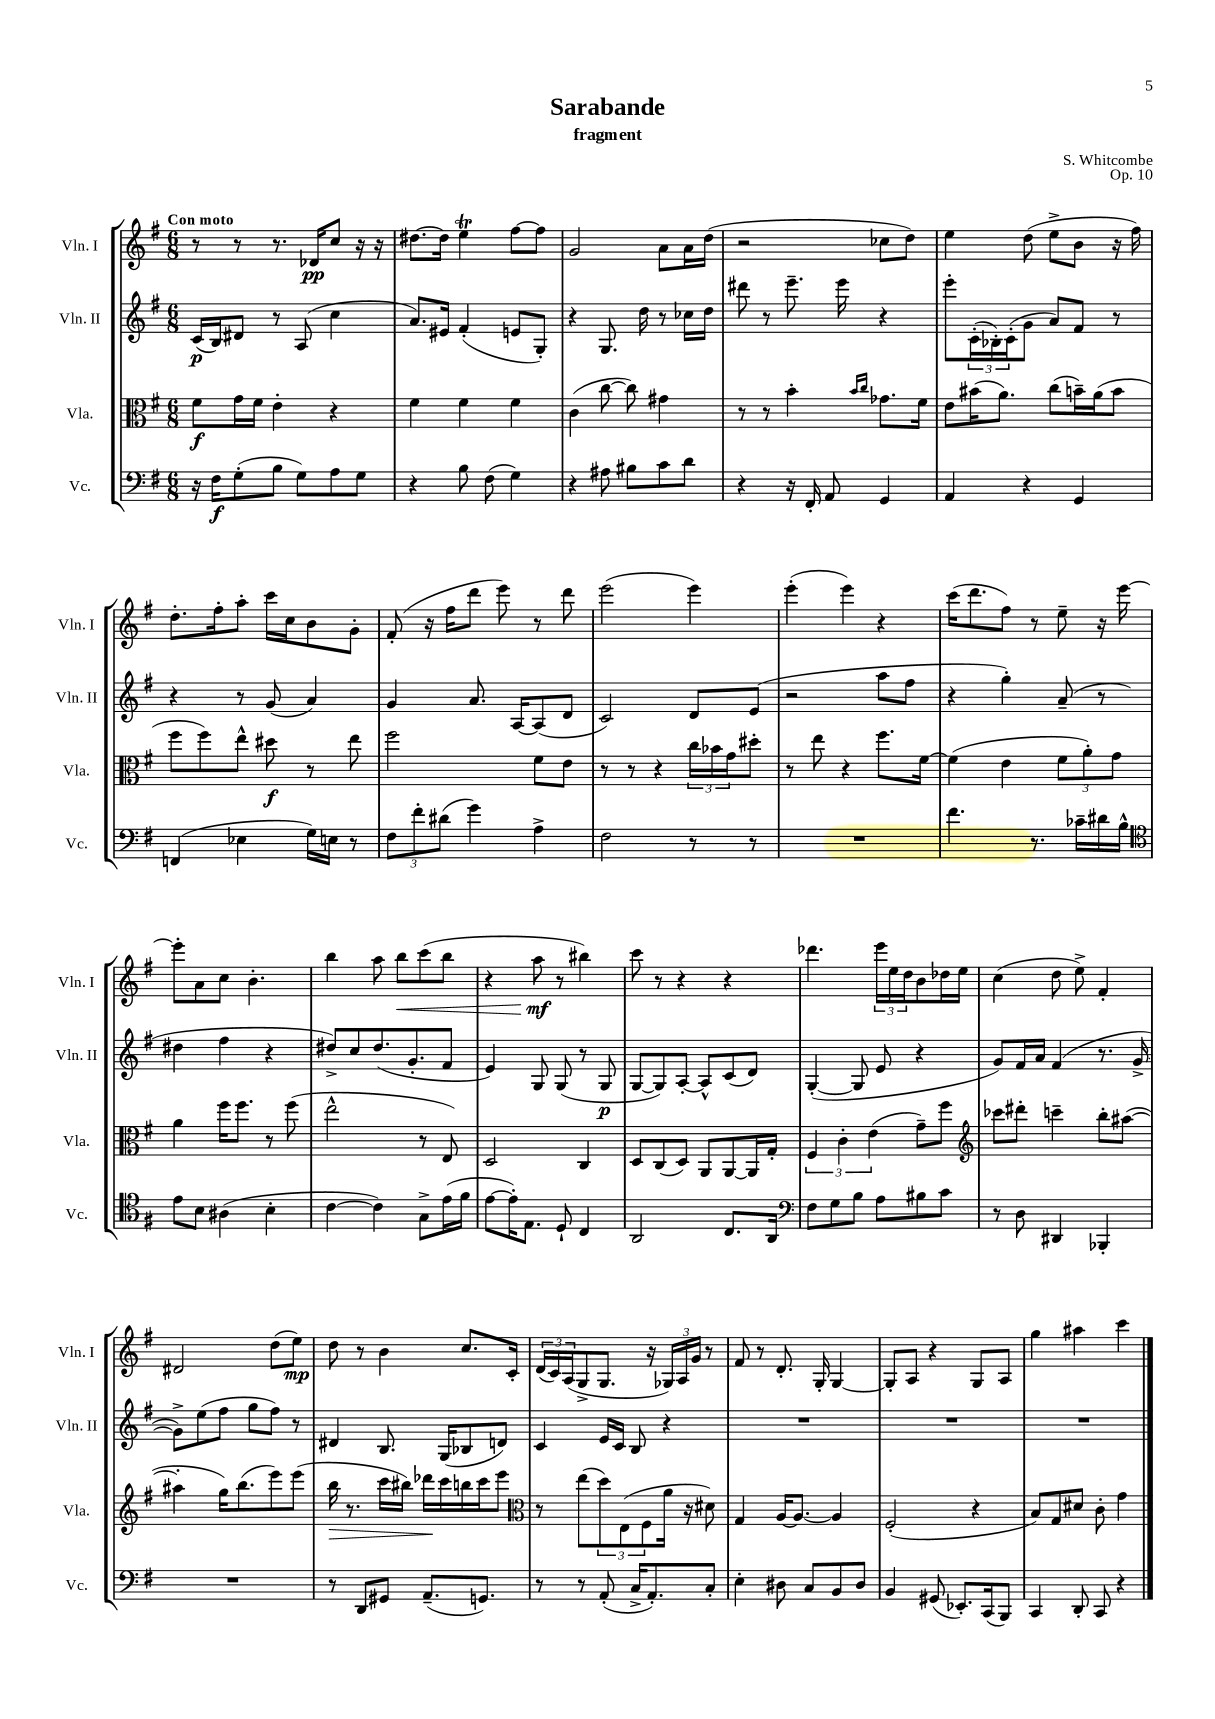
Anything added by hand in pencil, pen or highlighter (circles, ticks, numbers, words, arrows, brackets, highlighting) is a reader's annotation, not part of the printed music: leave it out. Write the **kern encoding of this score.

**kern	**dynam	**kern	**dynam	**kern	**dynam	**kern	**dynam
*part4	*part4	*part3	*part3	*part2	*part2	*part1	*part1
*staff4	*staff4	*staff3	*staff3	*staff2	*staff2	*staff1	*staff1
*I"Vc.	*	*I"Vla.	*	*I"Vln. II	*	*I"Vln. I	*
*I'Vc.	*	*I'Vla.	*	*I'Vln. II	*	*I'Vln. I	*
*clefF4	*	*clefC3	*	*clefG2	*	*clefG2	*
*k[f#]	*	*k[f#]	*	*k[f#]	*	*k[f#]	*
*M6/8	*	*M6/8	*	*M6/8	*	*M6/8	*
=1	=1	=1	=1	=1	=1	=1	=1
!	!	!	!	!	!	!LO:TX:a:B:t=Con moto	!
16r	.	8f#\L	f	(16c/LL	p	8r	.
16F#\KL	f	.	.	16B/J)	.	.	.
(8G'\	.	16g\L	.	8d#X/J	.	8r	.
.	.	16f#\JJ	.	.	.	.	.
8B\J	.	4e'\	.	8r	.	8.r	.
8G\L)	.	.	.	(8A/	.	.	.
.	.	.	.	.	.	16d-X/KL	pp
8A\	.	4r	.	4cc\	.	8cc/J	.
8G\J	.	.	.	.	.	16r	.
.	.	.	.	.	.	16r	.
=2	=2	=2	=2	=2	=2	=2	=2
4r	.	4f#\	.	8.a/L)	.	[8.dd#X\L	.
.	.	.	.	16e#X/Jk	.	16dd#\Jk]	.
8B\	.	4f#\	.	(4f#'/	.	4eeT\	.
(8F#\	.	.	.	.	.	.	.
4G\)	.	4f#\	.	8en/L	.	[8ff#\L	.
.	.	.	.	8G'/J)	.	8ff#\J]	.
=3	=3	=3	=3	=3	=3	=3	=3
4r	.	(4c\	.	4r	.	2g/	.
8A#X\	.	[8cc\	.	8.G/	.	.	.
8B#X\L	.	8cc\])	.	.	.	.	.
.	.	.	.	16dd\	.	.	.
8c\	.	4g#X\	.	8r	.	8a\L	.
8d\J	.	.	.	16cc-X\LL	.	16a\L	.
.	.	.	.	16dd\JJ	.	(16dd\JJ	.
=4	=4	=4	=4	=4	=4	=4	=4
4r	.	8r	.	8ddd#X\	.	2r	.
.	.	8r	.	8r	.	.	.
16r	.	4b'\	.	8.eee~\	.	.	.
16FF#'/	.	.	.	.	.	.	.
8AA/	.	.	.	.	.	.	.
.	.	.	.	16eee\	.	.	.
.	.	16qqb/LL	.	.	.	.	.
.	.	16qqcc/JJ	.	.	.	.	.
4GG/	.	8.g-X\L	.	4r	.	8cc-X\L	.
.	.	.	.	.	.	8dd\J)	.
.	.	16f#\Jk	.	.	.	.	.
=5	=5	=5	=5	=5	=5	=5	=5
4AA/	.	8e\L	.	8eee'\L	.	4ee\	.
.	.	(16b#X\K	.	(24c'\L	.	.	.
.	.	.	.	24B-X'\)	.	.	.
.	.	8.a\J)	.	.	.	.	.
.	.	.	.	(24c'\J	.	.	.
4r	.	.	.	8g\J	.	(8dd\	.
.	.	(8cc\L	.	8a/L)	.	8ee^\L	.
4GG/	.	16bn~\L)	.	8f#/J	.	8b\J	.
.	.	(16a\J	.	.	.	.	.
.	.	8b\J	.	8r	.	16r	.
.	.	.	.	.	.	16ff#\)	.
!!LO:LB:g=z
=6	=6	=6	=6	=6	=6	=6	=6
(4FFn/	.	8ff#\L	.	4r	.	8.dd'\L	.
.	.	8ff#\)	.	.	.	.	.
.	.	.	.	.	.	16ff#'\k	.
4E-X\	.	8ee^^\J	.	8r	.	8aa'\J	.
.	.	8dd#X\	f	(8g/	.	16ccc\LL	.
.	.	.	.	.	.	16cc\J	.
16G\LL)	.	8r	.	4a/)	.	8b\	.
16En\JJ	.	.	.	.	.	.	.
8r	.	8ee\	.	.	.	8g'\J	.
=7	=7	=7	=7	=7	=7	=7	=7
12F#\L	.	2ff#\	.	4g/	.	(8f#'/	.
12f#'\	.	.	.	.	.	.	.
.	.	.	.	.	.	16r	.
(12d#X\J	.	.	.	.	.	.	.
.	.	.	.	.	.	16ff#\KL	.
4g\)	.	.	.	8.a/	.	8ddd\J	.
.	.	.	.	.	.	8eee\)	.
.	.	.	.	[16A/KL	.	.	.
4A^\	.	8f#\L	.	(8A/]	.	8r	.
.	.	8e\J	.	8d/J	.	8ddd\	.
=8	=8	=8	=8	=8	=8	=8	=8
2F#\	.	8r	.	2c/)	.	(2eee\	.
.	.	8r	.	.	.	.	.
.	.	4r	.	.	.	.	.
8r	.	24cc\LL	.	8d/L	.	4eee\)	.
.	.	24b-X\	.	.	.	.	.
.	.	24g\J	.	.	.	.	.
8r	.	8dd#X'\J	.	(8e/J	.	.	.
=9	=9	=9	=9	=9	=9	=9	=9
2.r	.	8r	.	2r	.	(4eee'\	.
.	.	8ee\	.	.	.	.	.
.	.	4r	.	.	.	4eee\)	.
.	.	8.ff#\L	.	8aa\L	.	4r	.
.	.	.	.	8ff#\J	.	.	.
.	.	[16f#\Jk	.	.	.	.	.
=10	=10	=10	=10	=10	=10	=10	=10
4.f#\	.	(4f#\]	.	4r	.	(16ccc\KL	.
.	.	.	.	.	.	8.ddd\	.
.	.	4e\	.	4gg'\)	.	8ff#\J)	.
8.r	.	.	.	.	.	8r	.
.	.	12f#\L	.	(8a~/	.	8ee~\	.
16c-X~\LL	.	.	.	.	.	.	.
.	.	12a'\)	.	.	.	.	.
16d#X\	.	.	.	8r	.	16r	.
.	.	12g\J	.	.	.	.	.
16B^^\JJ	.	.	.	.	.	[16eee\	.
!!LO:LB:g=z
=11	=11	=11	=11	=11	=11	=11	=11
*clefC4	*	*	*	*	*	*	*
8e\L	.	4a\	.	4dd#X\	.	8eee'\L]	.
8B\J	.	.	.	.	.	8a\	.
(4A#X\	.	16ff#\KL	.	4ff#\	.	8cc\J	.
.	.	8.ff#\J	.	.	.	.	.
.	.	.	.	.	.	4.b'\	.
4B'\	.	8r	.	4r	.	.	.
.	.	(8ff#\	.	.	.	.	.
=12	=12	=12	=12	=12	=12	=12	=12
[4c\	.	2ee^^\	.	8dd#X^/L)	.	4bb\	.
.	.	.	.	8cc/	.	.	.
4c\])	.	.	.	(8.dd#/	.	8aa\	.
!	!	!	!	!	!	!	!LO:HP:b
.	.	.	.	.	.	8bb\L	<
.	.	.	.	8.g'/	.	.	.
8G^\L	.	8r	.	.	.	(8ccc\	.
(16e\L	.	8E/)	.	8f#/J	.	8bb\J	.
16f#\JJ	.	.	.	.	.	.	.
=13	=13	=13	=13	=13	=13	=13	=13
[8e\L	.	2D/	.	4e/)	.	4r	.
16e'\K])	.	.	.	.	.	.	.
8.E\J	.	.	.	.	.	.	.
.	.	.	.	8G/	.	8aa\	mf
8D`/	.	.	.	(8G/	.	8r	[
4C/	.	4C/	.	8r	.	4bb#X\)	.
.	.	.	.	8G/	p	.	.
=14	=14	=14	=14	=14	=14	=14	=14
2AA/	.	8D/L	.	[8G/L	.	8ccc\	.
.	.	(8C/	.	8G/])	.	8r	.
.	.	8D/J)	.	[8A'/J	.	4r	.
.	.	8AA/L	.	8A^^/L]	.	.	.
8.C/L	.	[8AA/	.	(8c/	.	4r	.
.	.	16AA/L]	.	8d/J)	.	.	.
16AA/Jk	.	16G'/JJ	.	.	.	.	.
=15	=15	=15	=15	=15	=15	=15	=15
*clefF4	*	*	*	*	*	*	*
8F#\L	.	6F#/	.	([4G'/	.	4.ddd-X\	.
8G\	.	.	.	.	.	.	.
.	.	6c'\	.	.	.	.	.
8B\J	.	.	.	8G/]	.	.	.
.	.	(6e\	.	.	.	.	.
8A\L	.	.	.	8e/	.	24eee\LL	.
.	.	.	.	.	.	24ee\	.
.	.	.	.	.	.	24dd\J	.
8B#X\	.	8g~\L)	.	4r	.	8b\	.
8c\J	.	8ff#\J	.	.	.	16dd-X\L	.
.	.	.	.	.	.	16ee\JJ	.
=16	=16	=16	=16	=16	=16	=16	=16
*	*	*clefG2	*	*	*	*	*
8r	.	8ccc-X\L	.	8g/L)	.	(4cc\	.
8D\	.	8ddd#X'\J	.	16f#/L	.	.	.
.	.	.	.	16a/JJ	.	.	.
4DD#X/	.	4cccn~\	.	(4f#/	.	8dd\	.
.	.	.	.	.	.	8ee^\)	.
4BBB-X'/	.	8bb'\L	.	8.r	.	4f#'/	.
.	.	([8aa#X\J	.	.	.	.	.
.	.	.	.	[16g^/	.	.	.
!!LO:LB:g=z
=17	=17	=17	=17	=17	=17	=17	=17
2.r	.	4aa#X'\]	.	8g^\L])	.	2d#X/	.
.	.	.	.	(8ee\	.	.	.
.	.	16gg\KL)	.	8ff#\J	.	.	.
.	.	(8.bb\	.	.	.	.	.
.	.	.	.	8gg\L	.	.	.
.	.	8eee\)	.	8ff#\J)	.	(8dd\L	.
.	.	(8eee\J	.	8r	.	8ee\J)	mp
=18	=18	=18	=18	=18	=18	=18	=18
!	!	!	!LO:HP:b	!	!	!	!
8r	.	16bb\	>	4d#X/	.	8dd\	.
.	.	8.r	.	.	.	.	.
8DD/L	.	.	.	.	.	8r	.
8GG#X/J	.	16ccc\LL	.	8.B/	.	4b\	.
.	.	16bb#X\JJ)	.	.	.	.	.
(8.AA~/L	.	16ddd-X\LL	.	.	.	.	.
.	.	16ccc\	]	(16G/KL	.	.	.
.	.	16bbn\	.	8B-X/	.	8.cc/L	.
8.GGn/J)	.	16ccc\J	.	.	.	.	.
.	.	8eee\J	.	8dn/J)	.	.	.
.	.	.	.	.	.	16c'/Jk	.
=19	=19	=19	=19	=19	=19	=19	=19
*	*	*clefC3	*	*	*	*	*
8r	.	8r	.	4c/	.	(24d/LL	.
.	.	.	.	.	.	24c/)	.
.	.	.	.	.	.	(24A/J	.
8r	.	(8ee\L	.	.	.	8G^/	.
(8AA'/	.	12dd\)	.	16e/LL	.	8.G/J	.
.	.	.	.	16c/JJ	.	.	.
.	.	(12E\	.	.	.	.	.
16C^/KL	.	.	.	8B/	.	.	.
.	.	12F#\	.	.	.	.	.
8.AA'/)	.	.	.	.	.	16r	.
.	.	16a\Jk	.	4r	.	24G-X/LL)	.
.	.	.	.	.	.	24A/	.
.	.	16r	.	.	.	.	.
.	.	.	.	.	.	24g/JJ	.
8C'/J	.	8d#X\)	.	.	.	8r	.
=20	=20	=20	=20	=20	=20	=20	=20
4E'\	.	4G/	.	2.r	.	8f#/	.
.	.	.	.	.	.	8r	.
8D#X\	.	[16A/KL	.	.	.	8.d'/	.
.	.	8.A/J_	.	.	.	.	.
8C/L	.	.	.	.	.	.	.
.	.	.	.	.	.	16G'/	.
8BB/	.	4A/]	.	.	.	[4G/	.
8D#/J	.	.	.	.	.	.	.
=21	=21	=21	=21	=21	=21	=21	=21
4BB/	.	(2F#'/	.	2.r	.	8G'/L]	.
.	.	.	.	.	.	8A/J	.
(8GG#X/	.	.	.	.	.	4r	.
8.EE-X'/L)	.	.	.	.	.	.	.
.	.	4r	.	.	.	8G/L	.
(16CC/k	.	.	.	.	.	.	.
8BBB/J)	.	.	.	.	.	8A/J	.
=22	=22	=22	=22	=22	=22	=22	=22
4CC/	.	8B/L)	.	2.r	.	4gg\	.
.	.	8G/	.	.	.	.	.
8DD'/	.	8d#X/J	.	.	.	4aa#X\	.
8CC/	.	8c'\	.	.	.	.	.
4r	.	4g\	.	.	.	4ccc\	.
==	==	==	==	==	==	==	==
*-	*-	*-	*-	*-	*-	*-	*-
